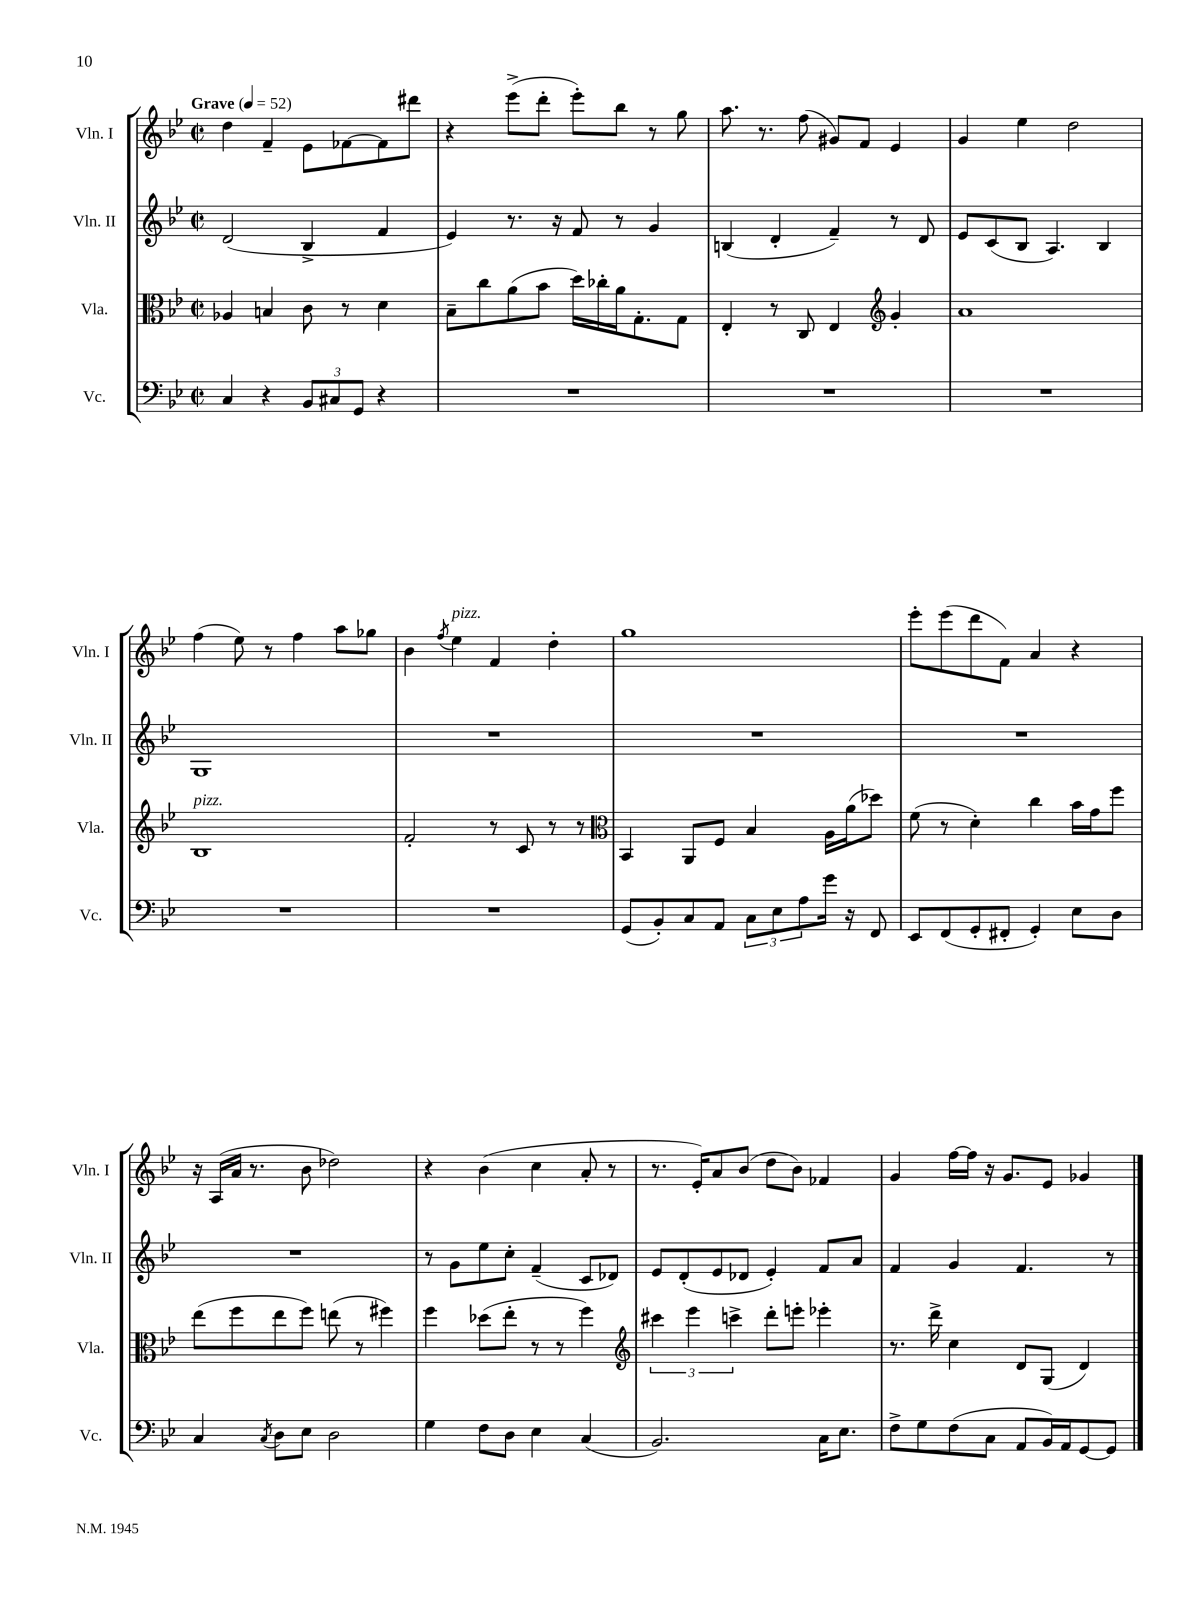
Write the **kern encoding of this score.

**kern	**kern	**kern	**kern
*staff4	*staff3	*staff2	*staff1
*clefF4	*clefC3	*clefG2	*clefG2
*k[b-e-]	*k[b-e-]	*k[b-e-]	*k[b-e-]
*M2/2	*M2/2	*M2/2	*M2/2
*met(c|)	*met(c|)	*met(c|)	*met(c|)
*MM52	*MM52	*MM52	*MM52
4C/	4A-/	(2d/	4dd\
4r	4B/	.	4f~/
12BB-/L	8c\	4B-^/	8e-\L
12C#/	.	.	.
.	8r	.	[8f-\
12GG/J	.	.	.
4r	4d\	4f/	8f-\]
.	.	.	8ddd#\J
=	=	=	=
1r	8B-~\L	4e-/)	4r
.	8cc\	.	.
.	(8a\	8.r	(8eee-^\L
.	8b-\J	.	8ddd'\J
.	.	16r	.
.	16dd\LL)	8f/	8eee-'\L)
.	16cc-'\	.	.
.	16a\J	8r	8bb-\J
.	8.G'\	.	.
.	.	4g/	8r
.	8G\J	.	8gg\
=	=	=	=
1r	4E-'/	(4B/	8.aa\
.	.	.	8.r
.	8r	4d'/	.
.	8C/	.	(8ff\
.	4E-/	4f~/)	8g#/L)
.	.	.	8f/J
*	*clefG2	*	*
.	4g'/	8r	4e-/
.	.	8d/	.
=	=	=	=
1r	1a	8e-/L	4g/
.	.	(8c/	.
.	.	8B-/J	4ee-\
.	.	4.A/)	.
.	.	.	2dd\
.	.	4B-/	.
=	=	=	=
1r	1B-	1G	(4ff\
.	.	.	8ee-\)
.	.	.	8r
.	.	.	4ff\
.	.	.	8aa\L
.	.	.	8gg-\J
=	=	=	=
1r	2f'/	1r	4b-\
.	.	.	8qff/
.	.	.	4ee-\
.	8r	.	4f/
.	8c/	.	.
.	8r	.	4dd'\
.	8r	.	.
=	=	=	=
*	*clefC3	*	*
(8GG/L	4BB-/	1r	1gg
8BB-'/)	.	.	.
8C/	8AA/L	.	.
8AA/J	8F/J	.	.
12C\L	4B-/	.	.
12E-\	.	.	.
12A\	.	.	.
16g\Jk	16A\LL	.	.
16r	(16a\J	.	.
8FF/	8dd-\J)	.	.
=	=	=	=
8EE-/L	(8f\	1r	8eee-'\L
(8FF/	8r	.	(8eee-\
8GG'/	4d'\)	.	8ddd\
8FF#'/J	.	.	8f\J)
4GG'/)	4cc\	.	4a/
8E-\L	16b-\LL	.	4r
.	16g\J	.	.
8D\J	8ff\J	.	.
=	=	=	=
4C/	(8ee-\L	1r	16r
.	.	.	(16A/LL
.	8ff\	.	16a/JJ
.	.	.	8.r
8qC/	.	.	.
8D\L	8ee-\	.	.
8E-\J	8ff\J)	.	8b-\
2D\	(8ee\	.	2dd-\)
.	8r	.	.
.	4ff#\)	.	.
=	=	=	=
4G\	4ff\	8r	4r
.	.	8g\L	.
8F\L	(8dd-\L	8ee-\	(4b-\
8D\J	8ee-'\J	8cc'\J	.
4E-\	8r	(4f~/	4cc\
.	8r	.	.
(4C/	4ff\)	8c/L	8a'/
.	.	8d-/J)	8r
=	=	=	=
*	*clefG2	*	*
2.BB-/)	6ccc#\	8e-/L	8.r
.	.	(8d'/	.
.	6eee-\	.	.
.	.	.	16e-'/LK)
.	.	8e-/	8a/
.	6ccc^\	.	.
.	.	8d-/J	(8b-/J
.	8ddd'\L	4e-'/)	8dd\L
.	8eee'\J	.	8b-\J)
16C\LK	4eee-'\	8f/L	4f-/
8.E-\J	.	.	.
.	.	8a/J	.
=	=	=	=
8F^\L	8.r	4f/	4g/
8G\	.	.	.
.	16ddd^\	.	.
(8F\	4cc\	4g/	[16ff\LL
.	.	.	16ff\]JJ
8C\J	.	.	16r
.	.	.	8.g/L
8AA/L	8d/L	4.f/	.
16BB-/L)	(8G/J	.	8e-/J
16AA/J	.	.	.
[8GG/	4d/)	.	4g-/
8GG/]J	.	8r	.
==	==	==	==
*-	*-	*-	*-
